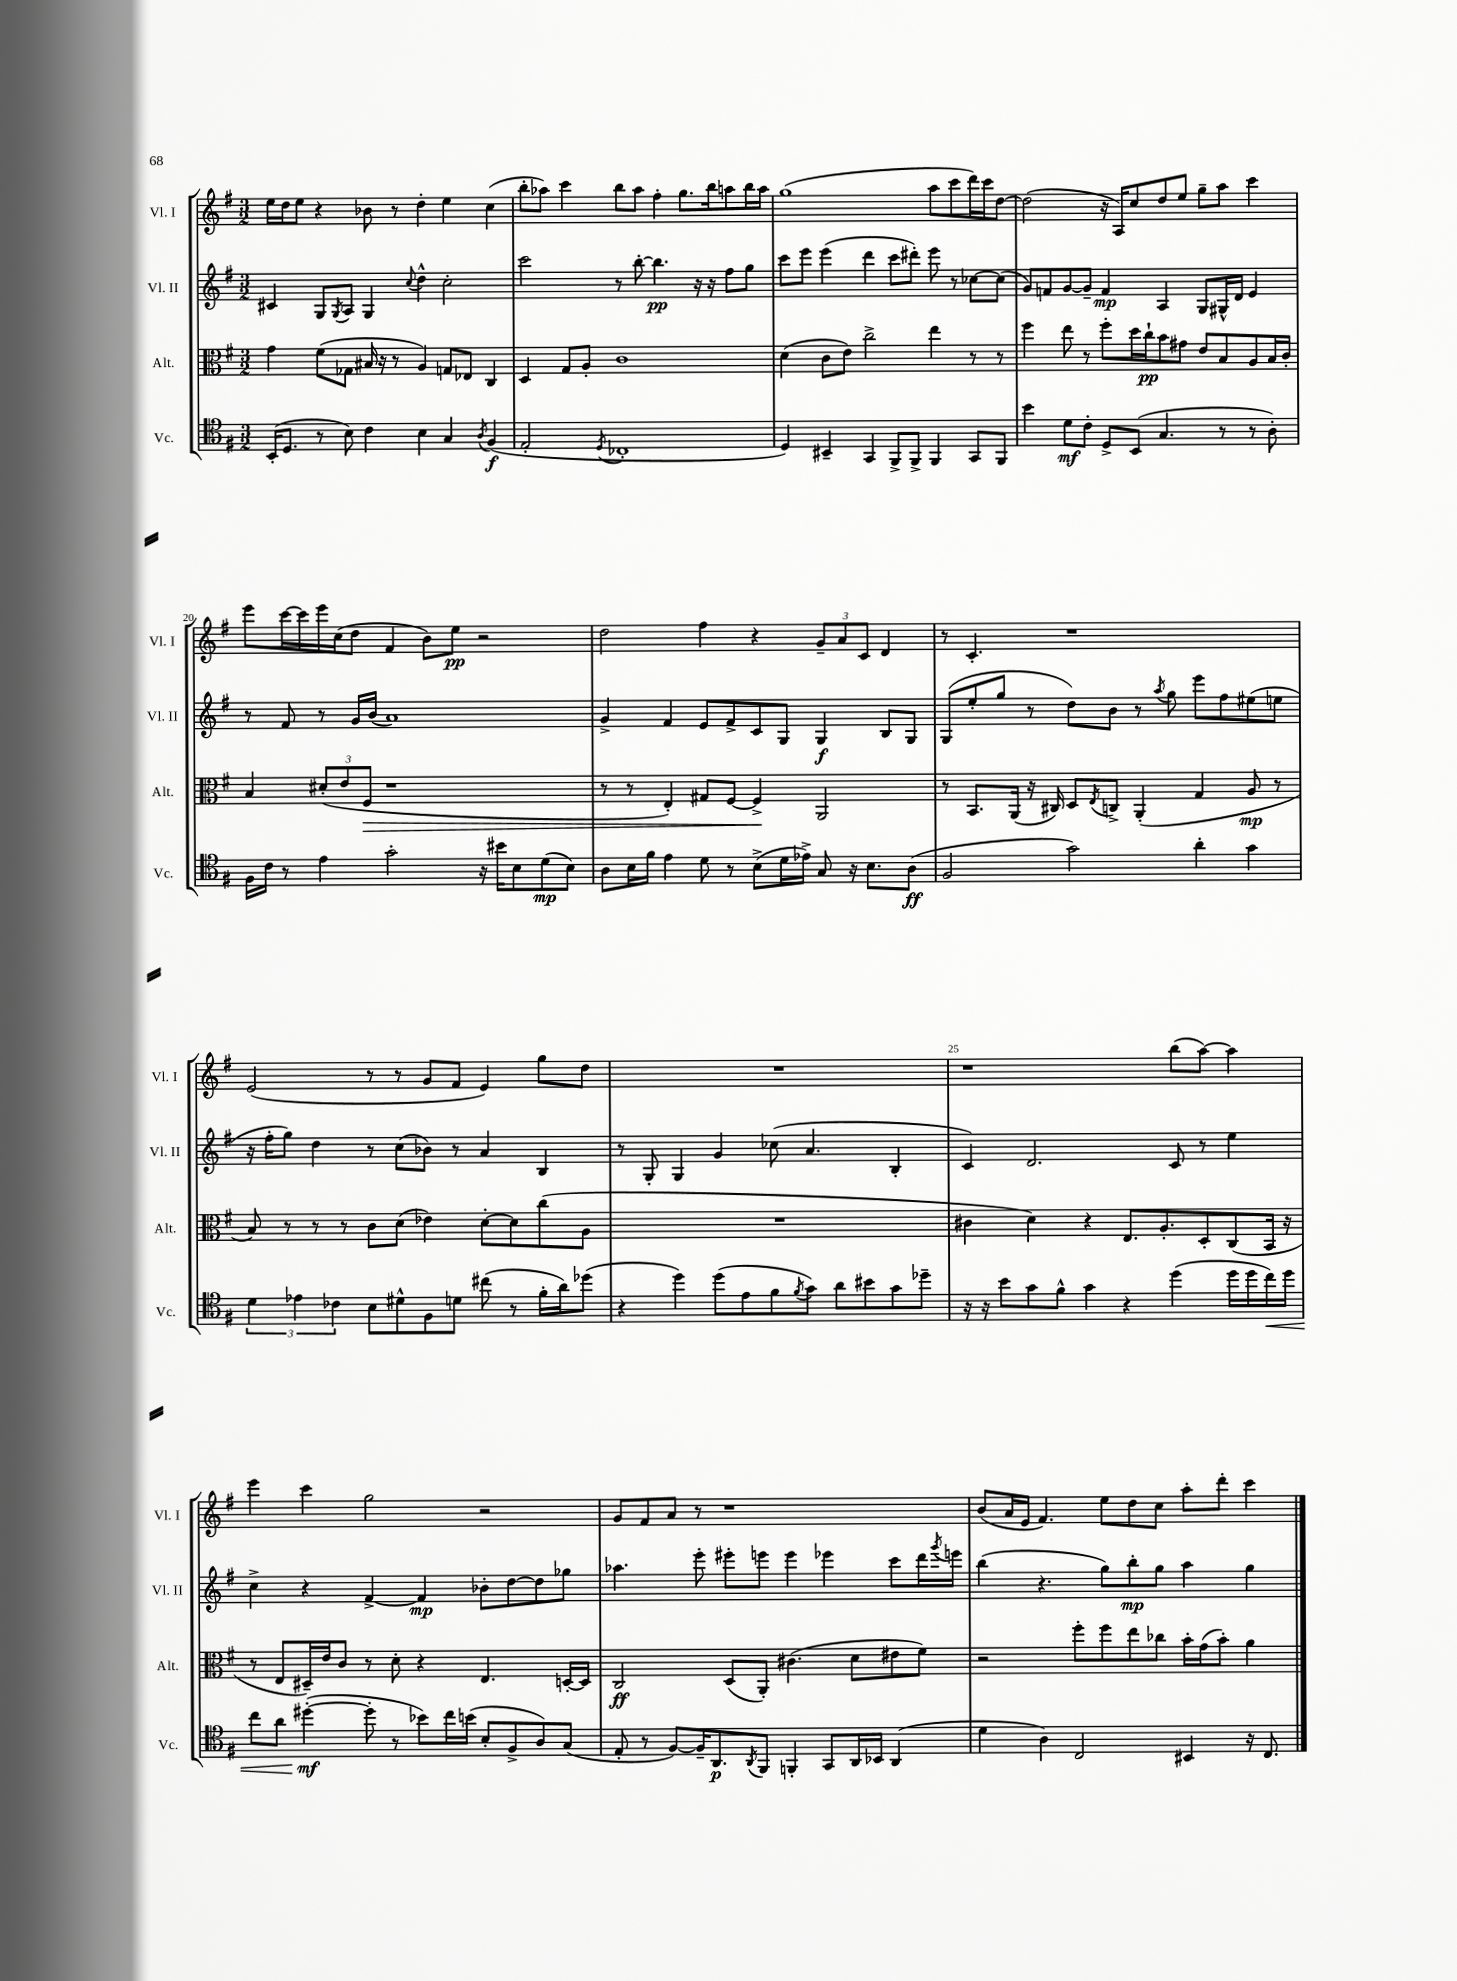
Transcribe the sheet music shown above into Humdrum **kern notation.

**kern	**kern	**kern	**kern
*staff4	*staff3	*staff2	*staff1
*clefC4	*clefC3	*clefG2	*clefG2
*k[f#]	*k[f#]	*k[f#]	*k[f#]
*M3/2	*M3/2	*M3/2	*M3/2
(16BB'	4g	4c#	16ee
8.D	.	.	16dd
.	.	.	8ee
8r	(8f#	8G	4r
.	.	8qG	.
8B)	8G-	8A	.
4c	16B#	4G	8b-
.	16r	.	.
.	8r	.	8r
.	.	8qqcc	.
4B	4A)	4dd^^	4dd'
4G	8G	2cc'	4ee
.	8E-	.	.
8qA	.	.	.
(4F#	4C	.	(4cc
=	=	=	=
2E'	4D	2ccc	8bb'
.	.	.	8aa-)
.	8G	.	4ccc
.	8A'	.	.
8qD	.	.	.
1C-'	1c	8r	8bb
.	.	[8bb'	8aa-
.	.	4.bb]	4ff#'
.	.	.	8.gg
.	.	16r	.
.	.	16r	16bb
.	.	8ff#	8aa
.	.	8gg	16bb
.	.	.	16aa
=	=	=	=
4D)	(4d	8ccc	(1gg
.	.	8eee	.
4BB#~	8c	(4eee	.
.	8e)	.	.
4GG	2cc^	4ddd	.
8FF#^	.	8ccc	.
8FF#^	.	8ddd#')	.
4FF#	4ee	8eee	8aa
.	.	8r	8ccc
8GG	8r	[8cc-	16ddd)
.	.	.	16ccc
8FF#	8r	(8cc-]	[8dd
=	=	=	=
4b	4ff#	8g)	(2dd]
.	.	8f	.
8d	8ee	[8g	.
8c'	8r	8g~]	.
8D^	8ff#'	4f	16r
.	.	.	16A)
(8BB	16dd	.	8cc
.	16cc`	.	.
4.G	8b	4A	8dd
.	8g#	.	8ee
.	8e	8G	8gg~
8r	8B	16G#^^	8aa
.	.	16d	.
8r	8A	4e	4ccc
8A')	16B	.	.
.	16c'	.	.
=	=	=	=
16F#	4B	8r	8eee
16c	.	.	.
8r	.	8f#	[16ccc
.	.	.	16ccc]
4e	(12d#'	8r	16eee
.	.	.	(16cc
.	12e	.	.
.	.	16g	8dd
.	12F#	.	.
.	.	(16b	.
2g'	1r	1a)	4f#
.	.	.	8b)
.	.	.	8ee
16r	.	.	2r
16b#	.	.	.
8B	.	.	.
(8d	.	.	.
8B)	.	.	.
=	=	=	=
8A	8r	4g^	2dd
16B	8r	.	.
16f#	.	.	.
4e	4E')	4f#	.
8d	8G#	8e	4ff#
8r	[8F#	8f#^	.
(8B^	4F#^]	8c	4r
16d	.	8G	.
16e-^)	.	.	.
8G	2AA	4G	12g~
.	.	.	12a
16r	.	.	.
.	.	.	12c
8.B	.	.	.
.	.	8B	4d
(8A	.	8G	.
=	=	=	=
2F#	8r	(8G	8r
.	8.BB	8ee'	4.c'
.	.	8gg	.
.	(16AA	.	.
.	16r	8r	.
.	16C#)	.	.
2g)	8D	8dd)	1r
.	8qE	.	.
.	8C^	8b	.
.	(4AA'	8r	.
.	.	8qaa	.
.	.	8gg	.
4a'	4G	8eee	.
.	.	8ff#	.
4g	8A	(8ee#	.
.	8r	8ee	.
=	=	=	=
6d	8B)	16r	(2e
.	.	16ff#'	.
.	8r	8gg)	.
6e-	.	.	.
.	8r	4dd	.
6c-	.	.	.
.	8r	.	.
8B	8c	8r	8r
8d#^^	(8d	(8cc	8r
8F#	4e-)	8b-)	8g
8d	.	8r	8f#
(8cc#	[8d'	4a	4e)
8r	8d]	.	.
16f#'	(8cc	4B	8gg
16a)	.	.	.
(8dd-	8A	.	8dd
=	=	=	=
4r	1.r	8r	1.r
.	.	8G'	.
4dd)	.	4G	.
(8dd	.	4g	.
8e	.	.	.
8f#	.	(8cc-	.
8qf#	.	.	.
8g)	.	4.a	.
8a	.	.	.
8b#	.	.	.
8g	.	4B'	.
8dd-~	.	.	.
=	=	=	=
16r	4c#	4c)	1r
16r	.	.	.
8b	.	.	.
8g	4d)	2.d	.
8f#^^	.	.	.
4g	4r	.	.
4r	8.E	.	.
.	8.A'	.	.
(4dd	.	8c	(8bb
.	8D'	8r	[8aa)
16dd	(8C	4ee	4aa]
16dd	.	.	.
16cc)	16BB	.	.
16dd	16r	.	.
=	=	=	=
8cc	8r	4cc^	4eee
8a	8E	.	.
([4dd#'	16D#~)	4r	4ccc
.	16e	.	.
.	8c	.	.
8dd#']	8r	[4f#^	2gg
8r	8d'	.	.
8b-)	4r	4f#]	.
16cc	.	.	.
(16b	.	.	.
8B'	4.E	8b-'	2r
8F#^	.	[8dd	.
8A)	.	8dd]	.
(8G	[16D'	8gg-	.
.	16D]	.	.
=	=	=	=
8E'	2C	4.aa-	8g
8r	.	.	8f#
[8F#)	.	.	8a
16F#~]	.	8eee'	8r
8.AA	.	.	.
.	(8D	8eee#'	1r
8qAA	.	.	.
8FF#	8AA')	8eee	.
4FF'	(4.c#	4eee	.
8GG	.	4eee-	.
16AA	8d	.	.
16BB-	.	.	.
(4AA	8e#	8ccc	.
.	8f#)	16ddd	.
.	.	8qggg	.
.	.	16eee	.
=	=	=	=
4d	2r	(4bb	(8b
.	.	.	16a
.	.	.	16e
4A)	.	4.r	4.f#)
2C	8ff#'	.	.
.	8ff#	8gg)	8ee
.	8ee	8bb'	8dd
.	8cc-	8gg	8cc
4BB#	16b'	4aa	8aa'
.	(16g	.	.
.	8b')	.	8ddd'
16r	4a	4gg	4ccc
8.C	.	.	.
==	==	==	==
*-	*-	*-	*-
